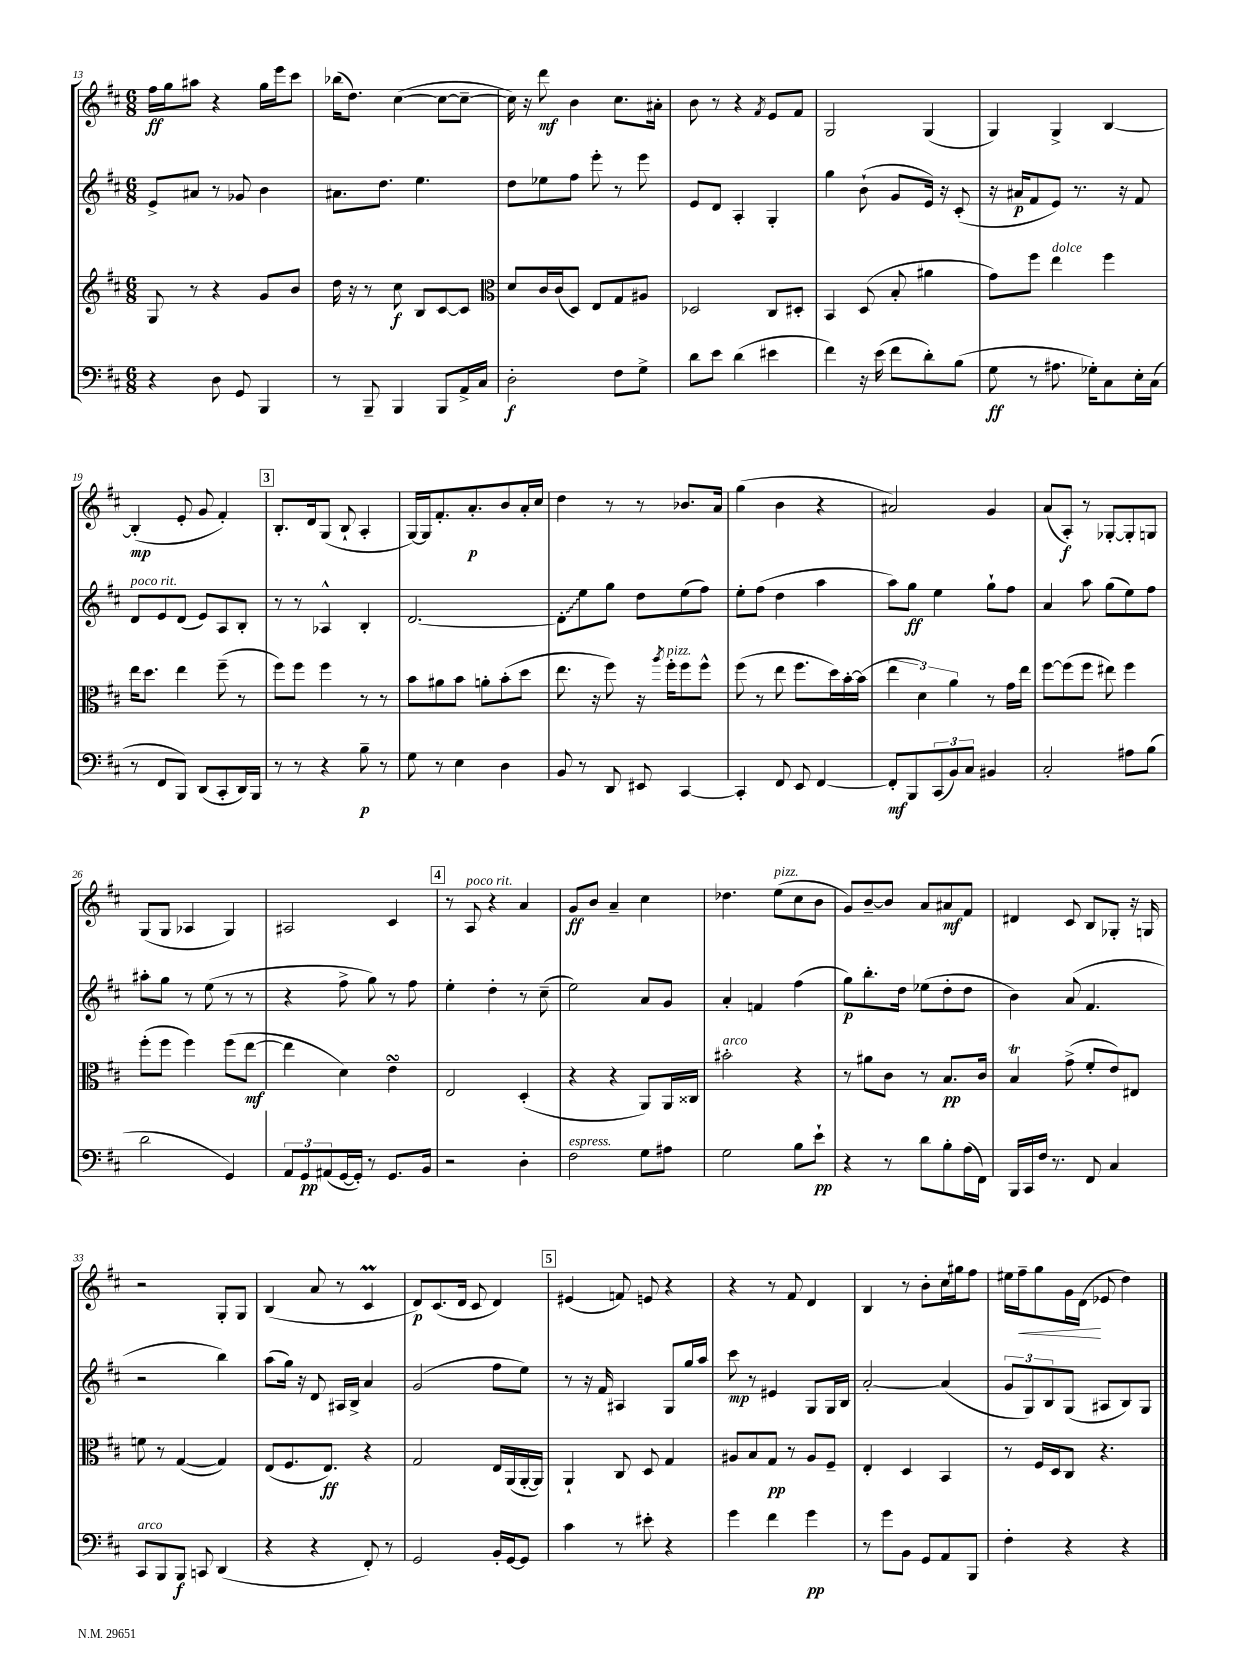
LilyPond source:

<<
\new StaffGroup <<
\new Staff = "s0" {
    \clef treble \key d \major \numericTimeSignature \time 6/8
    fis''16\ff g''16 ais''8 r4 g''16 e'''16 cis'''8 |
    bes''16( d''8.) cis''4~( cis''8~ cis''8~-- |
    cis''16) r16 d'''8\mf b'4 cis''8. ais'16-. |
    b'8 r8 r4 \acciaccatura { fis'8 } e'8 fis'8 |
    g2 g4( |
    g4) g4-> b4~ |
    b4-.\mp( e'8-. g'8 fis'4-.) |
    \mark \markup { \box "3" } b8.-. d'16 g8( b8-! a4-. |
    g16~) g16 fis'8.-. a'8.-.\p b'8 a'16-. cis''16 |
    d''4 r8 r8 bes'8. a'16 |
    g''4( b'4 r4 |
    ais'2) g'4 |
    a'8( a8-.\f) r8 ges8~-. ges8-. g8 |
    g8( g8 aes4 g4) |
    ais2 cis'4 |
    \mark \markup { \box "4" } r8 a8^\markup { \italic "poco rit." } r4 a'4 |
    g'8\ff b'8 a'4-- cis''4 |
    des''4. e''8^\markup { \italic "pizz." }( cis''8 b'8 |
    g'8) b'8~-- b'8 a'8 ais'8\mf fis'8 |
    dis'4 cis'8 b8 ges8-. r16 g16 |
    r2 g8-. g8 |
    b4( a'8 r8 cis'4\prall |
    d'8\p) cis'8.( d'16 cis'8 d'4) |
    \mark \markup { \box "5" } eis'4( f'8) e'8 r4 |
    r4 r8 fis'8 d'4 |
    b4 r8 b'8-. cis''16 gis''16 fis''8 |
    eis''16 fis''16--\< g''8 g'16 d'16\!( ees'8 d''4) \bar "|." |
}
\new Staff = "s1" {
    \clef treble \key d \major \numericTimeSignature \time 6/8
    e'8-> ais'8 r8 ges'8 b'4 |
    ais'8. d''8. e''4. |
    d''8 ees''8 fis''8 e'''8-. r8 e'''8 |
    e'8 d'8 a4-. g4-. |
    g''4 b'8-!( g'8 e'16) r16 cis'8-.( |
    r16 ais'16\p fis'8 e'8) r8. r16 fis'8 |
    d'8^\markup { \italic "poco rit." } e'8 d'8( e'8) a8 b8-. |
    \mark \markup { \box "3" } r8 r8 aes4-^ b4-. |
    d'2.~ |
    \once \override Glissando.style = #'zigzag d'8-.\glissando e''8 g''8 d''8 e''8( fis''8) |
    e''8-. fis''8( d''4 a''4 |
    a''8) g''8\ff e''4 g''8-! fis''8 |
    a'4 a''8 g''8( e''8) fis''8 |
    ais''8-. g''8 r8 e''8( r8 r8 |
    r4 fis''8-> g''8) r8 fis''8 |
    \mark \markup { \box "4" } e''4-. d''4-. r8 cis''8--( |
    e''2) a'8 g'8 |
    a'4-. f'4 fis''4( |
    g''8\p) b''8.-. d''16 ees''8( d''8-. d''8 |
    b'4) a'8( fis'4. |
    r2 b''4) |
    a''8( g''16) r16 d'8 ais16 b16-> a'4 |
    g'2( fis''8 e''8) |
    \mark \markup { \box "5" } r8 r16 fis'16 ais4 g8 g''16 a''16 |
    cis'''8\mp r8 eis'4 g8 g16 b16 |
    a'2~-. a'4( |
    \tuplet 3/2 { g'8 g8) b8 } g8( ais8 b8) g8 \bar "|." |
}
\new Staff = "s2" {
    \clef treble \key d \major \numericTimeSignature \time 6/8
    g8 r8 r4 g'8 b'8 |
    d''16 r16 r8 cis''8\f b8 cis'8~ cis'8 |
    \clef alto d'8 cis'16 cis'16( d8) e8 g8 ais8 |
    des2 cis8 dis8-. |
    b,4 d8( b8-. ais'4 |
    g'8) fis''8 e''4^\markup { \italic "dolce" } fis''4 |
    e''16 d''8. e''4 fis''8--( r8 |
    \mark \markup { \box "3" } fis''8) fis''8 fis''4 r8 r8 |
    b'8 ais'8 b'8 a'8-. b'8-.( d''8 |
    e''8. r16 fis''8) r16 \acciaccatura { a''8 } fis''16-.^\markup { \italic "pizz." } fis''8 fis''8-^ |
    fis''8( r8 e''8 fis''8. d''16) b'16~-. b'16( |
    \tuplet 3/2 { e''4 d'4) a'4 } r8 g'16 e''16 |
    fis''8~ fis''8( fis''8 eis''8) fis''4 |
    fis''8-.( fis''8 fis''4) fis''8( e''8~\mf |
    e''4 d'4) e'4\turn |
    \mark \markup { \box "4" } e2 d4-.( |
    r4 r4 a,8) a,16 cisis16 |
    bis'2-.^\markup { \italic "arco" } r4 |
    r8 ais'8 cis'8 r8 b8.\pp cis'16 |
    b4\trill g'8->( fis'8-. e'8) eis8 |
    f'8 r8 g4~( g4) |
    e8( fis8. e8.\ff) r4 |
    g2 e16 a,16( a,16~-. a,16) |
    \mark \markup { \box "5" } a,4-! cis8 d8 g4 |
    ais8 b8 g8\pp r8 ais8 fis8-- |
    e4-. d4 b,4 |
    r8 fis16 d16 cis8 r4. \bar "|." |
}
\new Staff = "s3" {
    \clef bass \key d \major \numericTimeSignature \time 6/8
    r4 d8 g,8 b,,4 |
    r8 b,,8-- b,,4 b,,8 a,16-> cis16 |
    d2-.\f fis8 g8-> |
    d'8 e'8 d'4( eis'4 |
    fis'4) r16 e'16( fis'8 d'8-.) b8( |
    g8\ff r8 ais8. ges16-.) cis8 e16-. cis16( |
    r8 fis,8 b,,8) d,8( cis,8-. d,16) b,,16 |
    \mark \markup { \box "3" } r8 r8 r4 b8--\p r8 |
    g8 r8 e4 d4 |
    b,8 r8 d,8 eis,8 cis,4~ |
    cis,4-. fis,8 e,8 fis,4~ |
    fis,8-.\mf b,,8 \tuplet 3/2 { cis,8( b,8) cis8 } bis,4 |
    cis2-. ais8 b8( |
    d'2 g,4) |
    \tuplet 3/2 { a,8 g,8\pp ais,8( } g,16~ g,16-.) r8 g,8. b,16 |
    \mark \markup { \box "4" } r2 d4-. |
    fis2^\markup { \italic "espress." } g8 ais8 |
    g2 b8 e'8-!\pp |
    r4 r8 d'8 b8-. a16( fis,16) |
    b,,16 cis,16 fis16 r8. fis,8 cis4 |
    cis,8^\markup { \italic "arco" } b,,8 b,,8\f c,8 d,4( |
    r4 r4 fis,8-.) r8 |
    g,2 b,16-. g,16~ g,8 |
    \mark \markup { \box "5" } cis'4 r8 eis'8-. r4 |
    g'4 fis'4 g'4\pp |
    r8 g'8 b,8 g,8 a,8 b,,8 |
    fis4-. r4 r4 \bar "|." |
}
>>
>>
\layout { \context { \Score currentBarNumber = #13 } }
